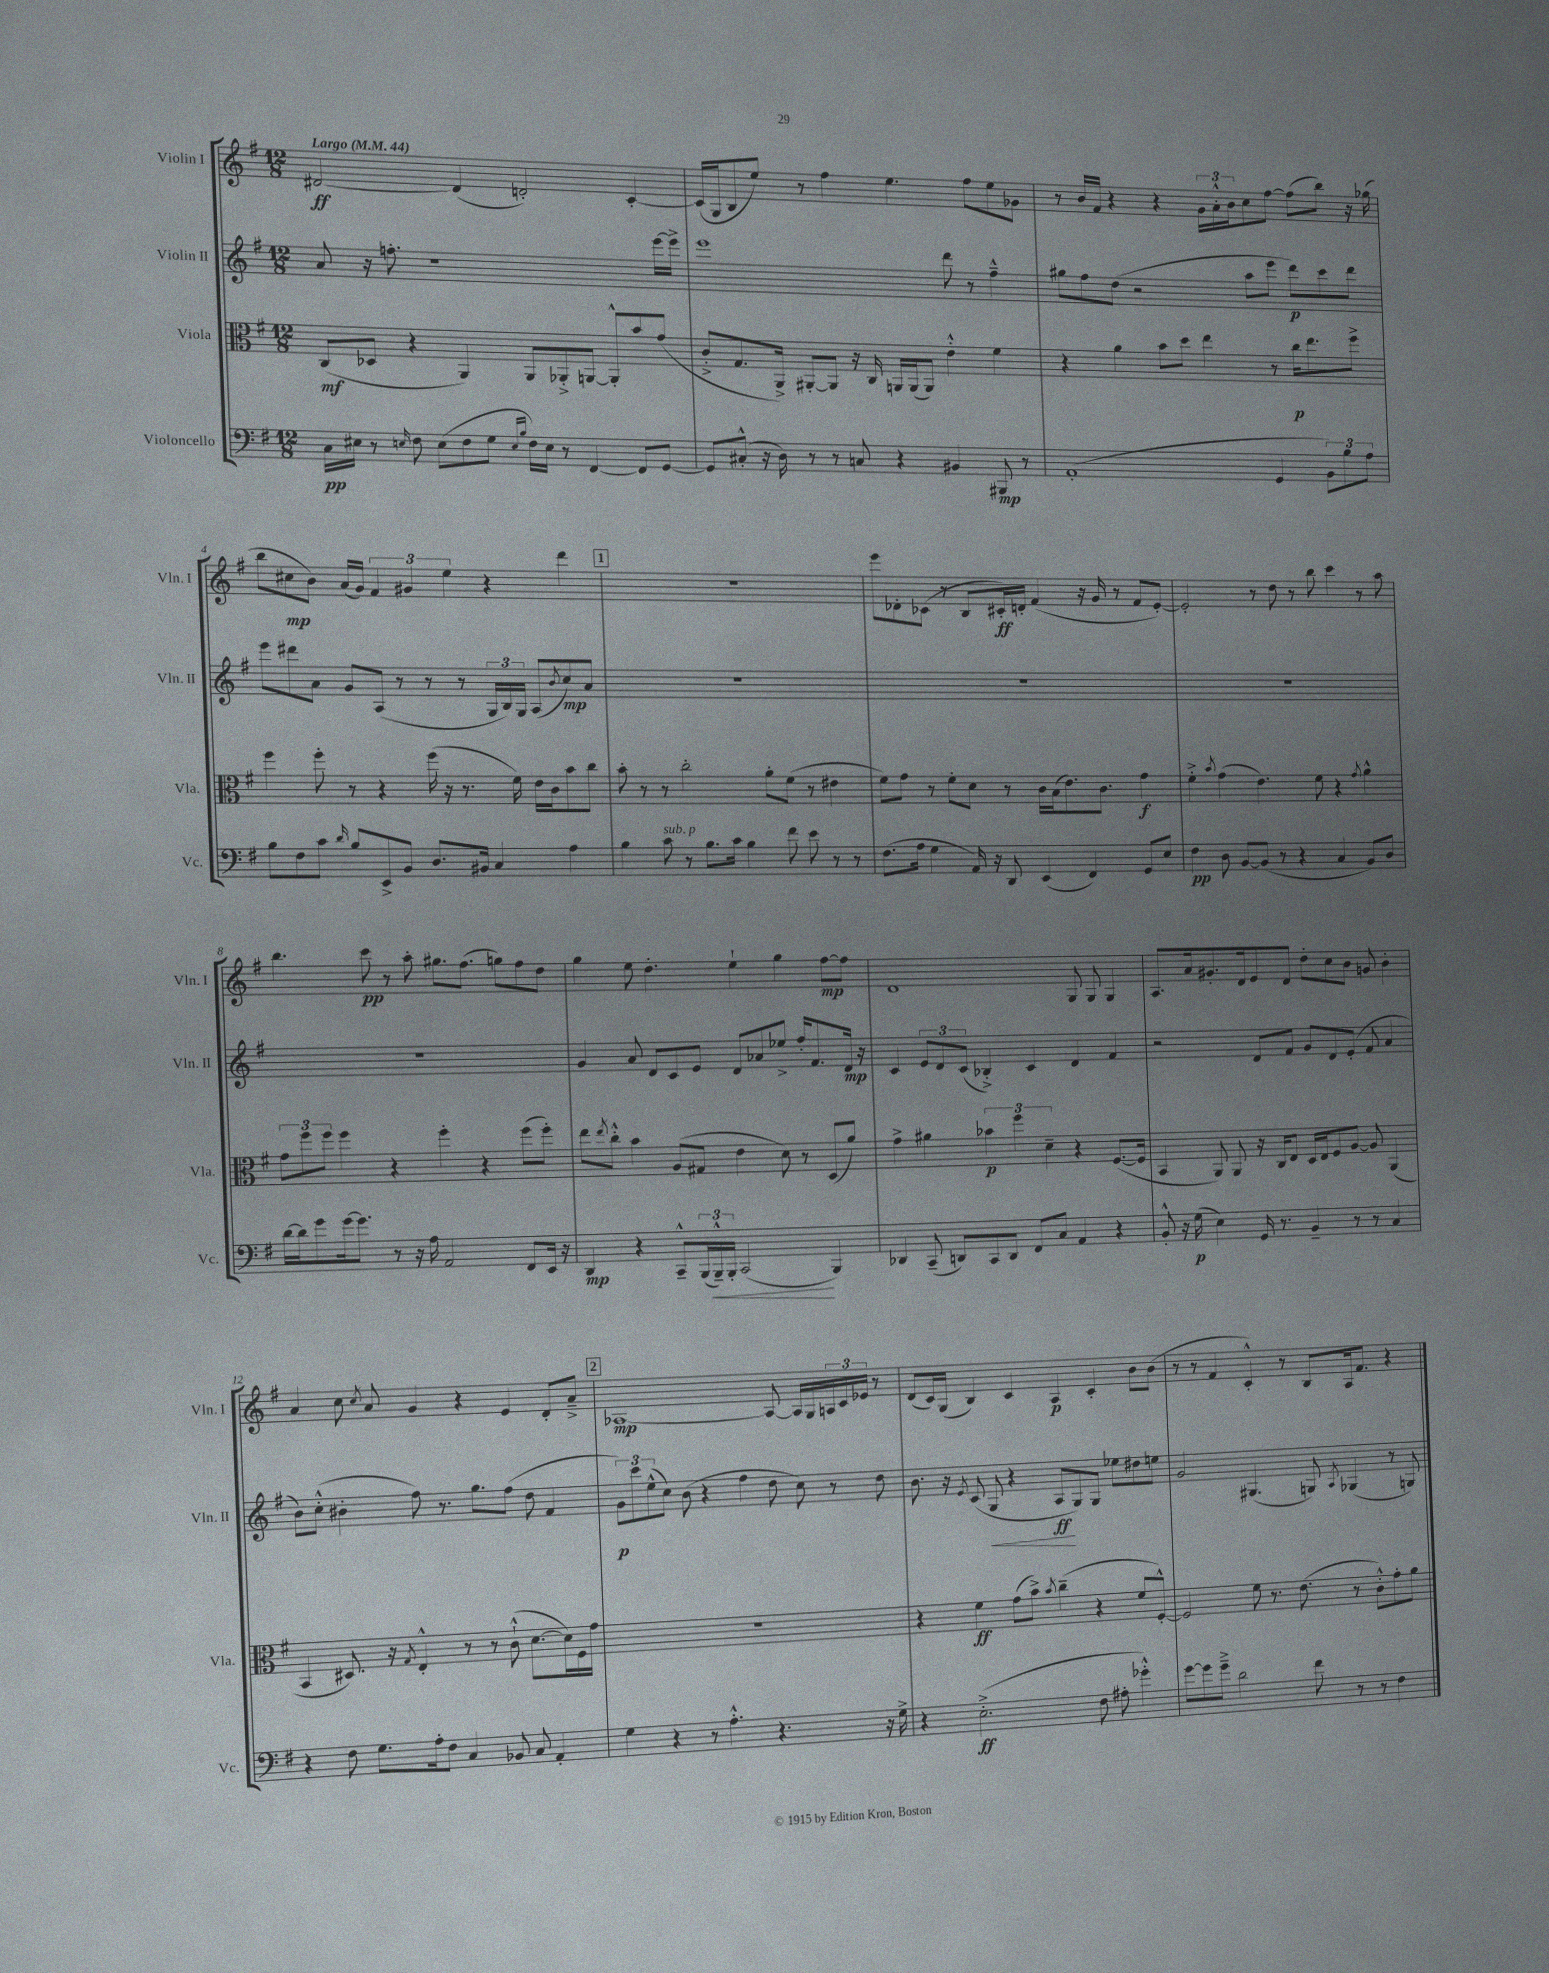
<<
\new StaffGroup <<
\new Staff = "s0" \with { instrumentName = "Violin I" shortInstrumentName = "Vln. I" } {
    \clef treble \key g \major \numericTimeSignature \time 12/8 \tempo "Largo" 4 = 44
    dis'2~\ff dis'4( d'2-.) c'4~-. |
    c'16( g16 b8 e''8) r8 fis''4 e''4. fis''8 e''8 ges'8 |
    r8 b'16 fis'16 r4 r4 \tuplet 3/2 { g'16 a'16-.-^ b'16 } c''8 fis''8~ fis''8( b''8) r16 ges''16( |
    b''8 cis''8\mp b'8) a'16( g'16) \tuplet 3/2 { fis'4 gis'4 e''4 } r4 d'''4 |
    \mark \markup { \box "1" } R1. |
    e'''8 des'8-. ces'8( r8 b8 cis'16-.\ff) d'16-. fis'4( r16 g'16 r8 fis'8 e'8~-.) |
    e'2-. r8 d''8 r8 b''8 c'''4 r8 a''8 |
    b''4. c'''8\pp r8 a''8-. gis''8. fis''8.( g''8) fis''8 d''8 |
    g''4 e''8 d''4.-. e''4-! g''4 fis''8~\mp fis''8 |
    d'1 g8 g8 g4 |
    a8. a'16 gis'8.-. d'16 e'8 d'8 d''8-. c''8 b'8 g'8 b'4-. |
    a'4 c''8 \acciaccatura { c''8 } a'8 g'4 r4 e'4 d'8-. a'8---> |
    \mark \markup { \box "2" } aes1~\mp aes8~ aes16 g16 \tuplet 3/2 { a16 c'16 ees'16 } r8 |
    d'8( c'16) g16( b4) c'4 a4\p c'4-. b'8 b'8( |
    r8 r8 fis'4 c'4-.-^) r8 b8 a16 fis'8. r4 \bar "|." |
}
\new Staff = "s1" \with { instrumentName = "Violin II" shortInstrumentName = "Vln. II" } {
    \clef treble \key g \major \numericTimeSignature \time 12/8
    a'8 r16 f''8.-. r1 e'''16~ e'''16-> |
    e'''1 d'''8 r8 fis''4---^ |
    gis''8 fis''8 d''8( r2 a''8 e'''8 d'''8\p) c'''8 d'''8 |
    e'''8 dis'''8 a'8 g'8 a8( r8 r8 r8 \tuplet 3/2 { g16 b16) g16 } a8( \acciaccatura { b'8 } c''8\mp) a'8 |
    \mark \markup { \box "1" } R1. |
    R1. |
    R1. |
    R1. |
    g'4 a'8 d'8 c'8 e'8 d'8 aes'8 ees''8-> fis''16-. fis'8. d'16\mp r16 |
    c'4 \tuplet 3/2 { e'8 d'8 c'8( } bes4-.->) c'4 d'4 fis'4 |
    r2 d'8 fis'8 g'8 d'8 e'8-.( fis'8 a'4 |
    b'8) c''8-.-^( bis'4-. fis''8) r8. g''8. fis''8( d''8 fis'4 |
    \mark \markup { \box "2" } \tuplet 3/2 { g'8\p) c'''8 e''8-^( } c''8) b'8( r4 fis''4 d''8 c''8) r8 d''8 |
    b'8. r16 \acciaccatura { e'8 } c'8( g8\< r4 a8\ff\! g8) g8 ees''8 dis''8 e''8 |
    g'2 gis4.( g8) \acciaccatura { a8 } ges4( r8 g8) \bar "|." |
}
\new Staff = "s2" \with { instrumentName = "Viola" shortInstrumentName = "Vla." } {
    \clef alto \key g \major \numericTimeSignature \time 12/8
    c8\mf( des8 r4 a,4) a,8 aes,8-.-> a,8~ a,8-.-^ b'8 g'8( |
    c'8-.-> g8. a,16->) ais,8~-. ais,8 r16 c16 a,16 a,16( a,8) e'4-.-^ fis'4 |
    r4 a'4 b'8 d''8 e''4 r8 c''16\p e''8. fis''8-> |
    fis''4 fis''8-. r8 r4 fis''16( r16 r8. fis'16) e'16 c'16 b'8 c''8 |
    \mark \markup { \box "1" } b'8-. r8 r8 c''2-. a'8-. fis'8( r8 eis'4 |
    fis'8) g'8 r8 fis'8-. d'8 r8 c'16 b16( e'8.) c'8. g'4\f |
    fis'4-.-> \acciaccatura { b'8 } g'4( e'4.) fis'8 r4 \acciaccatura { g'8 } a'4-^ |
    \tuplet 3/2 { g'8 fis''8 fis''8 } fis''4 r4 fis''4-. r4 fis''8( fis''8-.) |
    e''8 \acciaccatura { e''8 } c''8-.-^ b'4 a8( gis8 e'4 d'8) r8 d8( a'8) |
    g'4-> ais'4 \tuplet 3/2 { bes'4\p fis''4 d'4-- } r4 fis8.~( fis16 |
    b,4 a,8) a,8 r16 c16 e8 d16 e16 fis8 a8~ a8 a,4( |
    b,4 dis8.) r16 \acciaccatura { g8 } e4-.-^ r8 r8 c'8-!-^( d'8.~ d'16) fis16 g'16 |
    \mark \markup { \box "2" } R1. |
    r4 fis'4\ff g'8( b'8->) \acciaccatura { b'8 } c''4--( r4 fis'8 fis8~-.-^) |
    fis2 fis'8 r8. e'8.( r8 c'8-.-^) g'8-. a'8 \bar "|." |
}
\new Staff = "s3" \with { instrumentName = "Violoncello" shortInstrumentName = "Vc." } {
    \clef bass \key g \major \numericTimeSignature \time 12/8
    c16\pp eis16 r8 \grace { e16 } fis8 e8( fis8 g8 \grace { e16 b16 } fis16) e16 r8 fis,4~ fis,8 g,8~ |
    g,8 cis8-.-^( r16 d16) r8 r8 c8 r4 bis,4 bis,,8\mp r8 |
    a,1-.( g,4 \tuplet 3/2 { b,8) b8 a8 } |
    b8 fis8 c'8 \grace { d'16 } b8 e,8-> b,8 d8. bis,16 c4 a4 |
    \mark \markup { \box "1" } b4 c'8^\markup { \italic "sub. p" } r8 b8. c'16 b4 fis'8 e'8 r8 r8 |
    fis8.( a16 g4 a,16) r16 d,8 e,4( fis,4) g,8 e8 |
    fis4\pp d8 b,8~ b,8( r8 r4 c4 b,8) d8 |
    d'16~ d'16 g'8 g'16~ g'8. r8 r16 a16 a,2 fis,8 e,16 r16 |
    d,4\mp r4 c,8---^ \tuplet 3/2 { b,,16( b,,16---^\<) b,,16-. } c,2\!( b,,4) |
    des,4 c,8--( d,8) c,8 d,8 fis,8 c8 a,4 r4 |
    b,8-.-^ r16 g16\p( e4) g,16 r8. b,4-- r8 r8 c4 |
    r4 fis8 g8. a16-. fis8 c4 bes,8 c8 a,4-. |
    \mark \markup { \box "2" } g4 r4 r8 a4.-.-^ r4. r16 g16-> |
    r4 e2.-.->\ff( fis8 ais8-. ges'4-.-^) |
    g'8~ g'8 g'8---> d'2 fis'8 r8 r8 fis4 \bar "|." |
}
>>
>>
